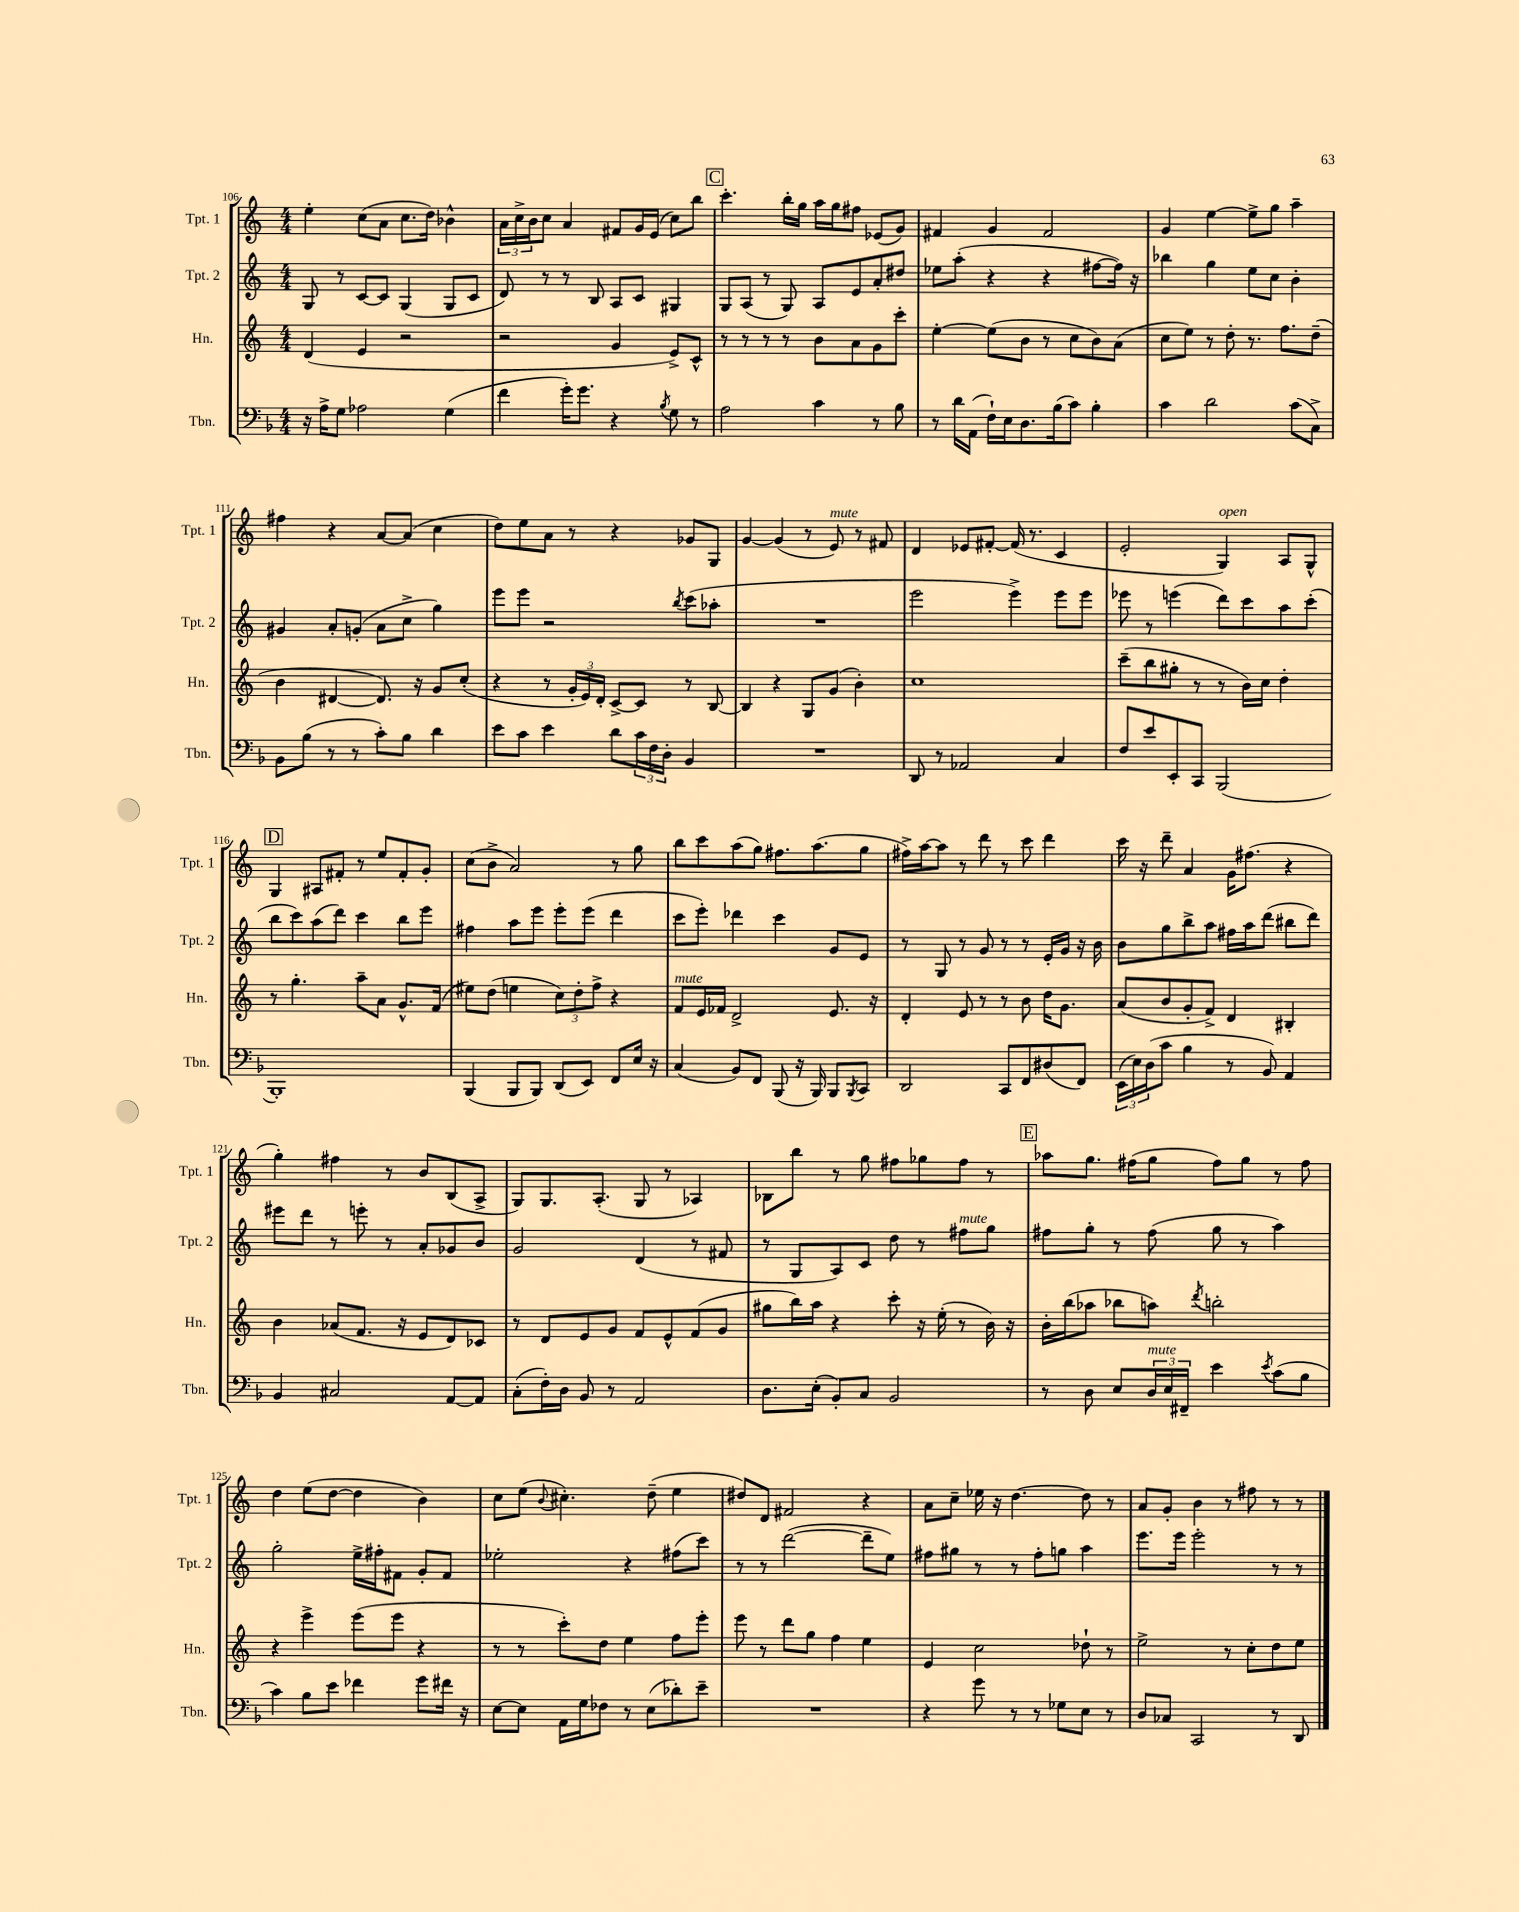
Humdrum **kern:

**kern	**kern	**kern	**kern
*staff4	*staff3	*staff2	*staff1
*clefF4	*clefG2	*clefG2	*clefG2
*k[b-]	*k[]	*k[]	*k[]
*M4/4	*M4/4	*M4/4	*M4/4
16r	(4d	8G	4ee'
16A^	.	.	.
8G	.	8r	.
2A-	4e	[8c	(8cc
.	.	8c]	8a
.	2r	(4G	8.cc
.	.	.	16dd)
(4G	.	8G	4b-^^
.	.	8c	.
=	=	=	=
4f	2r	8d)	24a
.	.	.	24cc^
.	.	.	24b
.	.	8r	8cc
16g')	.	8r	4a
8.g	.	.	.
.	.	8B	.
4r	4g	8A	8f#
.	.	8c	16g
.	.	.	(16e
8qB-	.	.	.
8G	8e^)	4G#	8cc)
8r	8c^^	.	8bb
=	=	=	=
2A	8r	8G	4.ccc'
.	8r	(8A	.
.	8r	8r	.
.	8r	8G)	16bb'
.	.	.	16gg
4c	8b	8A	16aa
.	.	.	16gg
.	8a	8e	8ff#
8r	8g	8a'	(8e-
8B-	8ccc'	8dd#	8g)
=	=	=	=
8r	[4ee'	8ee-	4f#
16d	.	(8aa'	.
(16AA	.	.	.
16F`)	(8ee]	4r	4g
16E	.	.	.
8.D	8b	.	.
.	8r	4r	2f#
(16B-	.	.	.
8c)	8cc	.	.
4B-'	8b)	[8ff#	.
.	(8a	16ff#])	.
.	.	16r	.
=	=	=	=
4c	8cc	4bb-	4g
.	8ee)	.	.
2d	8r	4gg	[4ee
.	8dd'	.	.
.	8.r	8ee	8ee^]
.	.	8cc	8gg
.	8.ff	.	.
(8c	.	4b'	4aa~
8C^)	(8dd~	.	.
=	=	=	=
8BB-	4b	4g#	4ff#
(8B-	.	.	.
8r	[4d#	8a'	4r
8r	.	(8g'	.
8c')	8.d#])	8a	[8a
8B-	.	8cc^	(8a]
.	16r	.	.
4d	8g	4gg)	4cc
.	(8cc'	.	.
=	=	=	=
8e	4r	8eee	8dd)
8c	.	8eee	8ee
4e	8r	2r	8a
.	24g'	.	8r
.	24e)	.	.
.	24d'	.	.
8d	[8c^	.	4r
24c	8c]	.	.
24F	.	.	.
24D'	.	.	.
.	.	8qbb	.
4BB-	8r	(8ccc	8g-
.	[8B	8aa-'	8G
=	=	=	=
1r	4B]	1r	[4g
.	4r	.	(4g]
.	8G	.	8r
.	(8g	.	8e)
.	4b')	.	8r
.	.	.	8f#
=	=	=	=
8DD	1cc	2eee	4d
8r	.	.	.
2AA-	.	.	8e-
.	.	.	[8f#'
.	.	4eee^)	(16f#]
.	.	.	8.r
4C	.	8eee	4c
.	.	8eee	.
=	=	=	=
8F	(8ccc~	8eee-	2e'
8e	8bb	8r	.
8EE'	8gg#'	(4eee	.
8CC	8r	.	.
(2BBB-	8r	8ddd)	4G)
.	16b)	8ccc	.
.	16cc	.	.
.	4dd'	8aa	8A
.	.	(8ccc'	8G^^
=	=	=	=
1BBB-')	8r	8bb	4G
.	4.gg'	8ccc)	.
.	.	(8aa	8A#
.	.	8ddd)	8f#'
.	8aa~	4ccc	8r
.	8a	.	8ee
.	8.g^^	8bb	8f#'
.	.	8eee	8g'
.	(16f	.	.
=	=	=	=
(4BBB-	8ee#)	4ff#	(8cc
.	(8dd	.	8b^
8BBB-	4ee	8aa	2a)
8BBB-)	.	8eee	.
(8DD	12cc)	8eee'	.
.	12dd'	.	.
8EE)	.	(8eee	.
.	12ff^	.	.
8FF	4r	4ddd	8r
16E	.	.	8gg
16r	.	.	.
=	=	=	=
(4C	8f	8ccc	8bb
.	16e	8eee')	8ccc
.	16f-	.	.
8BB-)	2d^	4ddd-	(8aa
8FF	.	.	8gg)
(8BBB-	.	4ccc	8.ff#
16r	.	.	.
16BBB-)	.	.	(8.aa
8BBB-	8.e	8g	.
8qBBB-	.	.	.
8CC	.	8e	8gg
.	16r	.	.
=	=	=	=
2DD	4d'	8r	16ff#^)
.	.	.	[16aa
.	.	8G	8aa]
.	8e	8r	8r
.	8r	8g	8ddd
8CC	8r	8r	8r
8FF	8b	8r	8ccc
(8D#	16dd	16e'	4ddd
.	8.g	16g	.
8FF)	.	16r	.
.	.	16b	.
=	=	=	=
(24EE	(8a	8b	16ccc
24E)	.	.	.
.	.	.	16r
(24D	.	.	.
8c	8b	8gg	8ddd~
4B-	8g'	8bb^	4a
.	8f^)	8aa	.
8r	4d	16ff#	16g
.	.	16aa	(8.ff#
8BB-)	.	(8ddd	.
4AA	4B#'	8bb#	4r
.	.	8ddd)	.
=	=	=	=
4BB-	4b	8eee#	4gg')
.	.	8ddd	.
2C#	(8a-	8r	4ff#
.	8.f	8eee'	.
.	.	8r	8r
.	16r	.	.
.	8e	8a'	8b
[8AA	8d)	8g-	(8B
8AA]	8c-	8b	8A^
=	=	=	=
(8C'	8r	2g	8G)
16F')	8d	.	8.G
16D	.	.	.
8BB-	8e	.	.
.	.	.	(8.A'
8r	8g	.	.
2AA	8f	(4d	8G
.	8e^^	.	8r
.	(8f	8r	4A-)
.	8g	8f#	.
=	=	=	=
8.D	8gg#	8r	8B-
.	16bb)	8G	8bb
(16E'	16aa	.	.
8BB-')	4r	8A)	8r
8C	.	8c	8gg
2BB-	8ccc'	8dd	8ff#
.	16r	8r	8gg-
.	(16ee'	.	.
.	8r	8ff#	8ff#
.	16b)	8gg	8r
.	16r	.	.
=	=	=	=
8r	16b'	8ff#	8aa-
.	(16bb	.	.
8D	8aa-	8gg'	8.gg
8E	8bb-	8r	.
.	.	.	(16ff#
24D	8aa)	(8ff#	8gg
24E	.	.	.
24FF#~	.	.	.
.	8qddd	.	.
4e	2bb'	8gg	8ff#)
.	.	8r	8gg
8qe	.	.	.
(8c	.	4aa)	8r
8B-	.	.	8ff#
=	=	=	=
4c)	4r	2gg'	4dd
8B-	4eee^	.	(8ee
8e	.	.	[8dd
4f-	(8eee	16ee^	4dd]
.	.	16ff#'	.
.	8eee	8f#	.
8g	4r	8g'	4b)
16f#	.	8f#	.
16r	.	.	.
=	=	=	=
[8E	8r	2ee-'	8cc
8E]	8r	.	(8ee
.	.	.	8qqb
16AA	8ccc')	.	4.cc#')
16G	.	.	.
8F-	8dd	.	.
8r	4ee	4r	.
(8E	.	.	(8dd~
8d-')	8ff	(8ff#	4ee
8e~	8eee'	8ccc)	.
=	=	=	=
1r	8eee	8r	8dd#)
.	8r	8r	8d
.	8ddd	([2ddd	2f#
.	8gg	.	.
.	4ff	.	.
.	4ee	8ddd~]	4r
.	.	8ee)	.
=	=	=	=
4r	4e	8ff#	8a
.	.	8gg#	8cc~
8g	2cc	8r	16ee-
.	.	.	16r
8r	.	8r	[4.dd
8r	.	8ff#'	.
8G-	.	8gg	.
8E	8dd-`	4aa	8dd]
8r	8r	.	8r
=	=	=	=
8D	2ee^	8.eee	8a
8C-	.	.	8g'
.	.	16eee	.
2CC	.	2eee'	4b
.	8r	.	8r
.	8cc'	.	8ff#
8r	8dd	8r	8r
8DD	8ee	8r	8r
==	==	==	==
*-	*-	*-	*-
